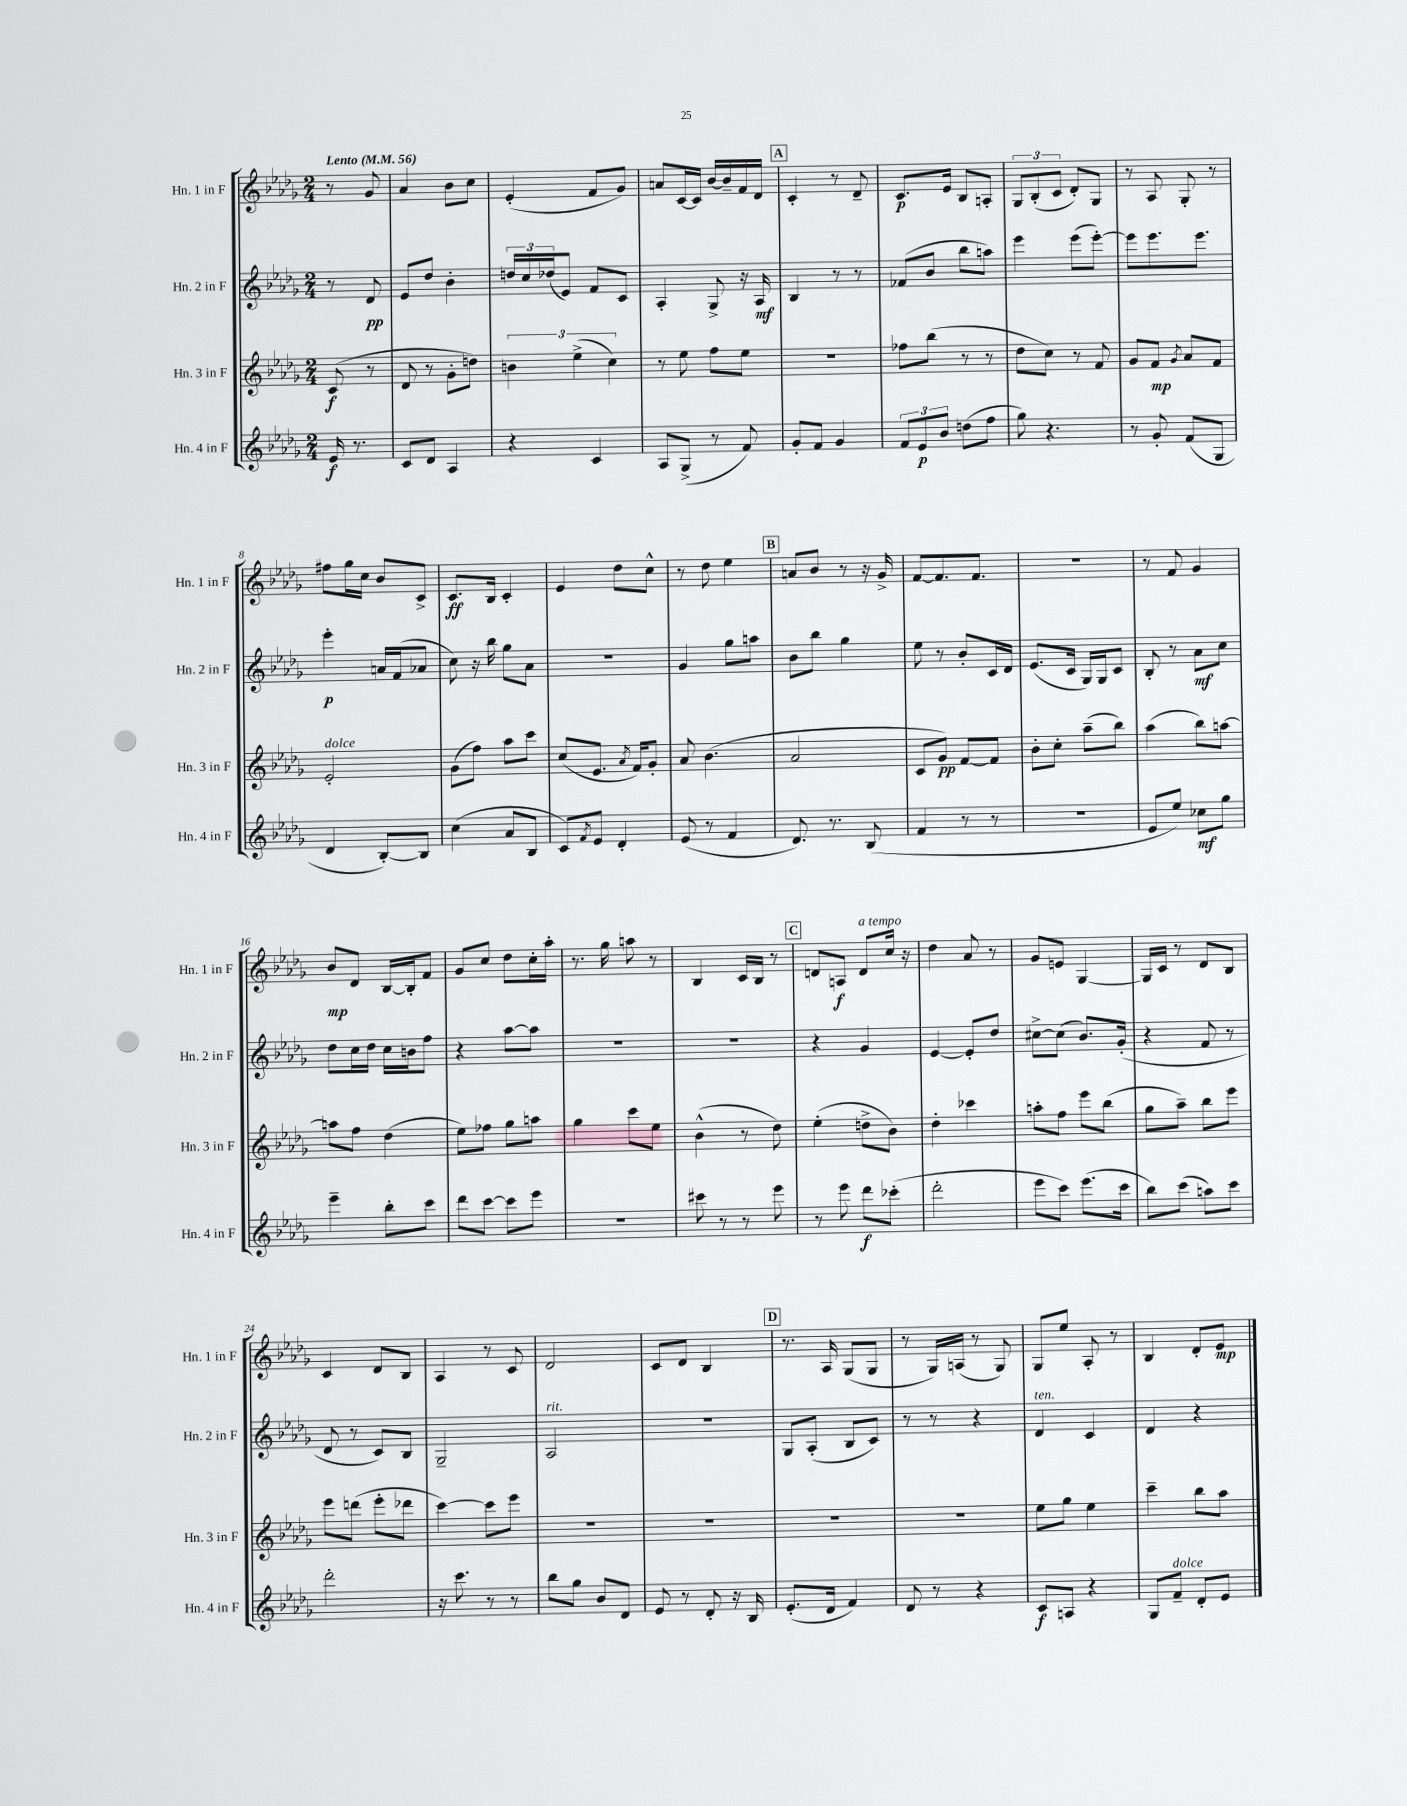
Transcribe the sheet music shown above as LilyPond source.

<<
\new StaffGroup <<
\new Staff = "s0" \with { instrumentName = "Hn. 1 in F" shortInstrumentName = "Hn. 1 in F" } {
    \clef treble \key des \major \numericTimeSignature \time 2/4 \partial 4 \tempo "Lento" 4 = 56
    r8 ges'8 |
    aes'4 bes'8 c''8 |
    ees'4-.( f'8 ges'8) |
    a'8 c'16~ c'16 bes'16~ bes'16-- f'16 des'16 |
    \mark \markup { \box "A" } c'4-. r8 des'8-- |
    c'8.\p ees'16 bes8 a8-. |
    \tuplet 3/2 { ges8 bes8-.( c'8 } des'8-.) ges8 |
    r8 aes8 ges8-. r8 |
    fis''8 ges''16 c''16 bes'8 c'8-> |
    c'8.\ff bes16 c'4-. |
    ees'4 des''8 c''8-^ |
    r8 des''8 ees''4 |
    \mark \markup { \box "B" } a'8 bes'8 r8 r16 ges'16-> |
    f'8~ f'8. f'8. |
    r2 |
    r8 f'8 ges'4 |
    bes'8\mp des'8 bes16~ bes16-. f'8 |
    ges'8 c''8 des''8 c''16-. aes''16-. |
    r8. ges''16 a''8 r8 |
    bes4 c'16 bes16 r8 |
    \mark \markup { \box "C" } d'8 a8\f d'8^\markup { \italic "a tempo" } c''16 r16 |
    des''4 aes'8 r8 |
    ges'8 e'8 ges4~ |
    ges16 c'16 r8 des'8 bes8 |
    c'4 des'8 bes8 |
    aes4 r8 c'8 |
    des'2 |
    c'8 des'8 bes4 |
    \mark \markup { \box "D" } r8. aes16 ges8( ges8 |
    r8 ges16) a16( r8 ges8) |
    ges8 ees''8 aes8-. r8 |
    bes4 des'8-. ees'8\mp \bar "|." |
}
\new Staff = "s1" \with { instrumentName = "Hn. 2 in F" shortInstrumentName = "Hn. 2 in F" } {
    \clef treble \key des \major \numericTimeSignature \time 2/4 \partial 4
    r8 des'8\pp |
    ees'8 des''8 bes'4-. |
    \tuplet 3/2 { d''16 c''16 des''16( } ees'8) f'8 c'8 |
    aes4-. ges8-> r16 aes16\mf |
    \mark \markup { \box "A" } bes4 r8 r8 |
    fes'8( bes'8 bes''8 a''8) |
    ees'''4 ees'''8( ees'''8~-.) |
    ees'''8 ees'''8. ees'''8. |
    ees'''4-.\p a'16 f'16( aes'8 |
    c''8) r16 bes''16 ges''8 aes'8 |
    r2 |
    ges'4 ges''8 a''8 |
    \mark \markup { \box "B" } bes'8 bes''8 ges''4 |
    ees''8 r8 bes'8-. c'16 des'16 |
    ees'8.( c'16 ges16) ges16 c'8 |
    bes8-. r8 aes'8\mf c''8 |
    des''8 c''16 des''16 c''16 b'16 f''8 |
    r4 aes''8~ aes''8 |
    R2 |
    R2 |
    \mark \markup { \box "C" } r4 ges'4 |
    ees'4~ ees'8-. des''8 |
    cis''8~-> cis''8( bes'8.) ges'16-.( |
    r4 f'8 r8 |
    des'8 r8 c'8) bes8 |
    ges2-- |
    aes2^\markup { \italic "rit." } |
    r2 |
    \mark \markup { \box "D" } ges8 aes8-.( bes8 c'8) |
    r8 r8 r4 |
    des'4^\markup { \italic "ten." } c'4 |
    des'4 r4 \bar "|." |
}
\new Staff = "s2" \with { instrumentName = "Hn. 3 in F" shortInstrumentName = "Hn. 3 in F" } {
    \clef treble \key des \major \numericTimeSignature \time 2/4 \partial 4
    c'8\f( r8 |
    des'8 r8 ges'8-. d''8) |
    \tuplet 3/2 { b'4 ees''4->( c''4) } |
    r8 ees''8 f''8 ees''8 |
    \mark \markup { \box "A" } R2 |
    fes''8 bes''8( r8 r8 |
    des''8 c''8) r8 f'8 |
    ges'8 f'8\mp \acciaccatura { ges'8 } aes'8 f'8 |
    ees'2-.^\markup { \italic "dolce" } |
    ges'8( f''8) aes''8 c'''8 |
    c''8( ees'8. \acciaccatura { aes'8 } f'16) ges'8-. |
    aes'8 bes'4.( |
    \mark \markup { \box "B" } aes'2 |
    c'8 ges'8\pp) f'8~ f'8 |
    bes'8-. c''8-. aes''8--( bes''8) |
    aes''4( bes''8) a''8~ |
    a''8 f''8 des''4( |
    ees''8) fes''8 ges''8 a''8 |
    ges''4 c'''8 ees''8 |
    bes'4-^( r8 des''8) |
    \mark \markup { \box "C" } ees''4-.( d''8-> bes'8) |
    des''4-. ces'''4 |
    a''8-. f''8 ees'''8 bes''8( |
    ges''8 aes''8--) bes''8 ees'''8 |
    ees'''8 d'''8( ees'''8-. des'''8 |
    c'''4~) c'''8 ees'''8 |
    R2 |
    R2 |
    \mark \markup { \box "D" } R2 |
    R2 |
    ees''8 ges''8 ees''4 |
    c'''4-- bes''8 aes''8 \bar "|." |
}
\new Staff = "s3" \with { instrumentName = "Hn. 4 in F" shortInstrumentName = "Hn. 4 in F" } {
    \clef treble \key des \major \numericTimeSignature \time 2/4 \partial 4
    ees'16\f r8. |
    c'8 des'8 aes4 |
    r4 c'4 |
    aes8 ges8->( r8 f'8) |
    \mark \markup { \box "A" } ges'8-. f'8 ges'4 |
    \tuplet 3/2 { f'8 ees'8\p bes'8 } d''8( f''8 |
    ges''8) r4. |
    r8 ges'8-. f'8( ges8 |
    des'4 bes8~-.) bes8 |
    c''4( aes'8 bes8 |
    c'8) \acciaccatura { f'8 } ees'8 des'4-. |
    ees'8( r8 f'4 |
    \mark \markup { \box "B" } des'8.) r8. bes8( |
    f'4 r8 r8 |
    r2 |
    ees'8 ees''8) ces''8\mf ges''8 |
    ees'''4-- bes''8-. c'''8 |
    des'''8 c'''8~ c'''8 ees'''8 |
    r2 |
    cis'''8 r8 r8 ees'''8 |
    \mark \markup { \box "C" } r8 ees'''8 des'''8\f ces'''8-.( |
    des'''2-. |
    ees'''8 c'''8) ees'''8.( c'''16 |
    bes''8) c'''8( a''8) c'''8 |
    des'''2-. |
    r16 c'''8. r8 r8 |
    bes''8 ges''8 bes'8 des'8 |
    ees'8 r8 des'8-. r16 bes16 |
    \mark \markup { \box "D" } ees'8.-.( des'16 f'4) |
    des'8 r8 r4 |
    c'8\f a8 r4 |
    ges8 f'8--^\markup { \italic "dolce" } des'8-. ees'8 \bar "|." |
}
>>
>>
